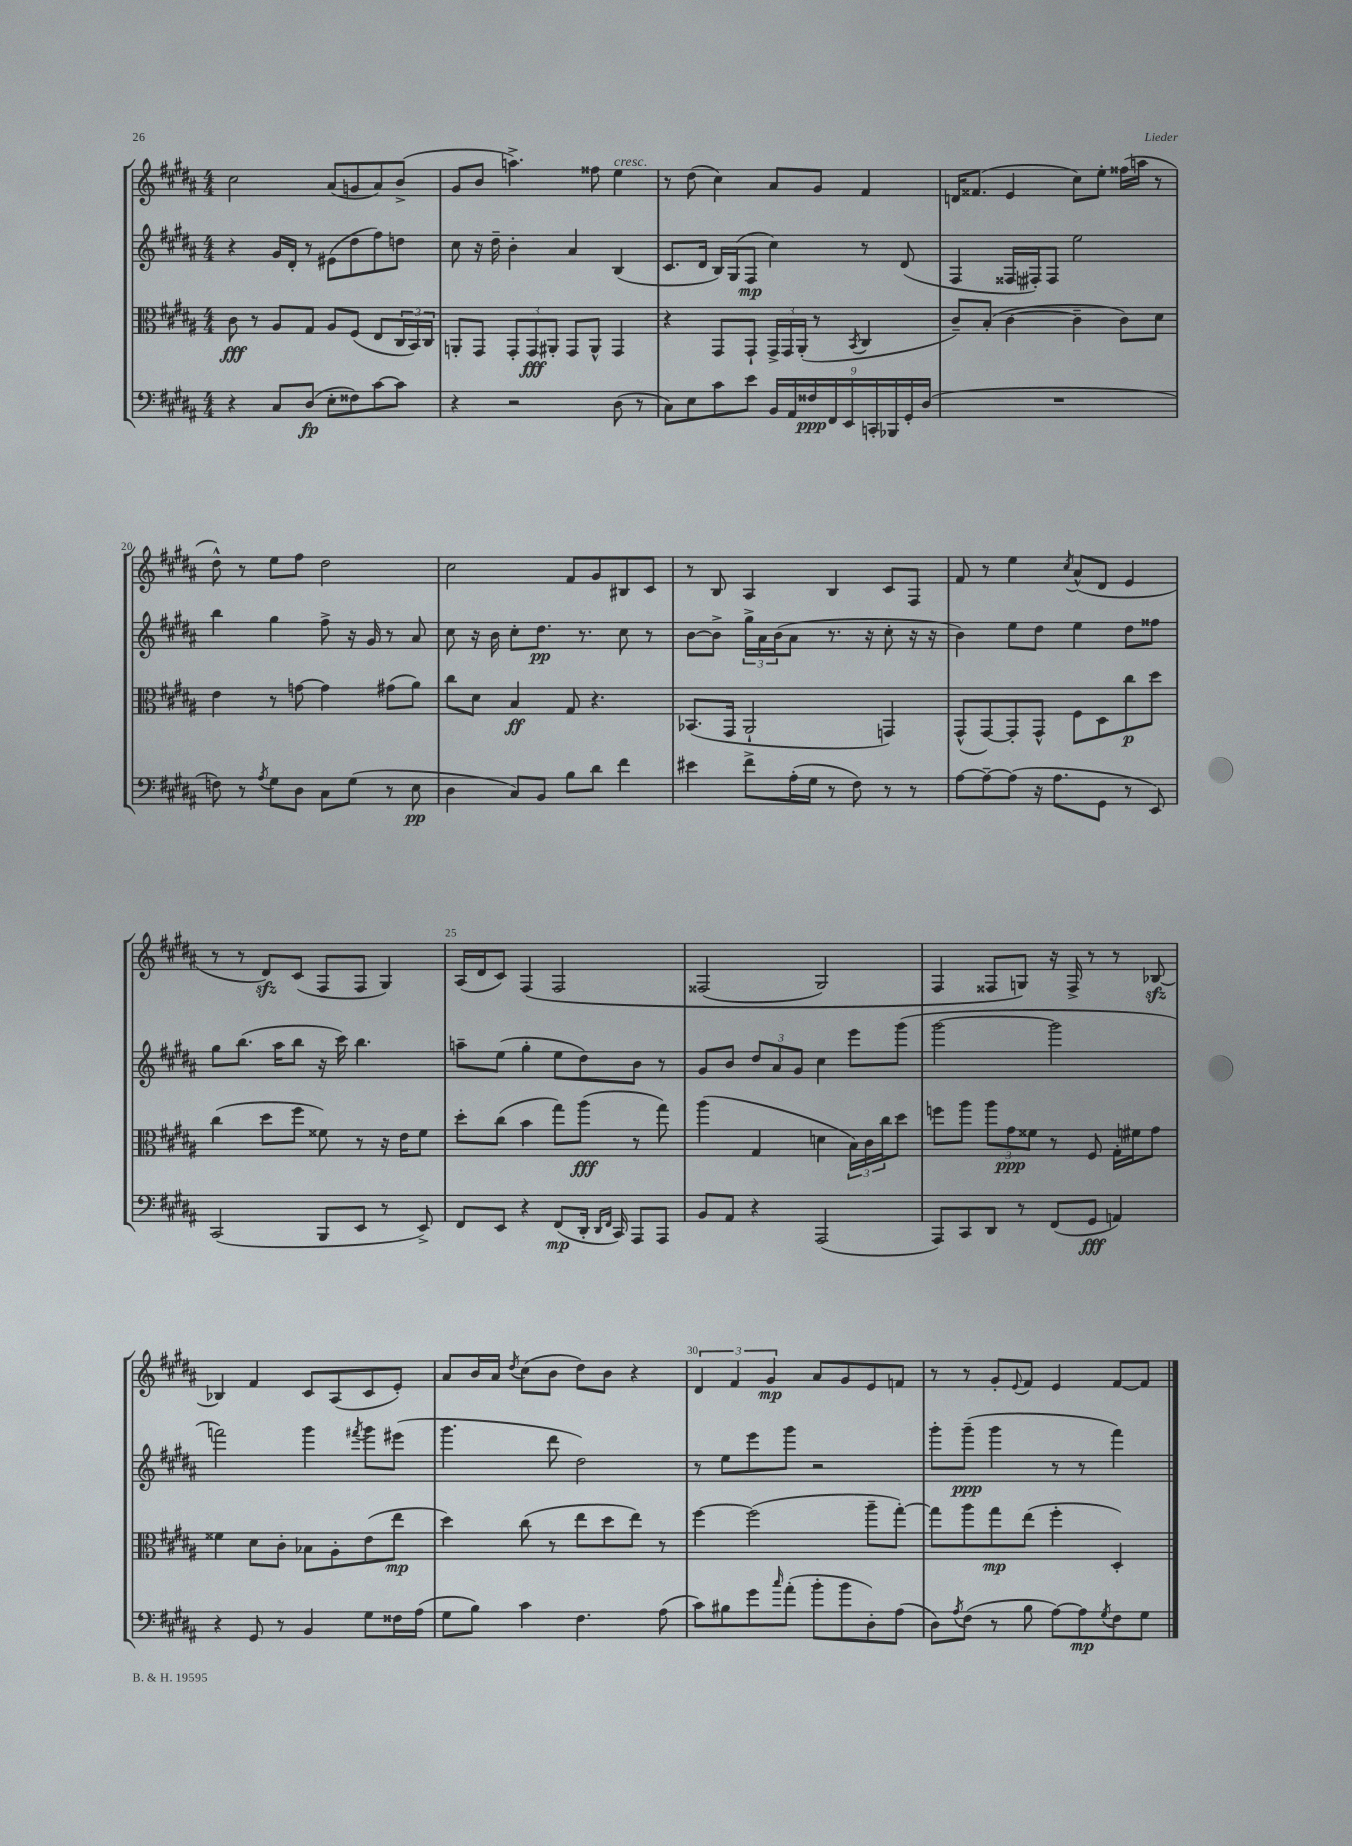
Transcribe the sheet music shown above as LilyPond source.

<<
\new StaffGroup <<
\new Staff = "s0" {
    \clef treble \key b \major \numericTimeSignature \time 4/4
    cis''2 ais'8( g'8 ais'8) b'8->( |
    gis'8 b'8 a''4.->) fisis''8 e''4^\markup { \italic "cresc." } |
    r8 dis''8( cis''4) ais'8 gis'8 fis'4 |
    d'16 fisis'8.( e'4 cis''8) e''8-. fisis''16( a''16 r8 |
    dis''8-^) r8 e''8 fis''8 dis''2 |
    cis''2 fis'8 gis'8 bis8 cis'8 |
    r8 b8 ais4 b4 cis'8 fis8 |
    fis'8 r8 e''4 \acciaccatura { cis''8 } ais'8-^( dis'8 e'4 |
    r8 r8 dis'8\sfz) cis'8( fis8 fis8 gis4) |
    ais16( dis'16 cis'8) fis4\( fis2 |
    fisis2( gis2) |
    fis4 fisis8 g8\) r16 fisis16-> r8 r8 bes8~\sfz |
    bes4 fis'4 cis'8 ais8( cis'8 e'8-.) |
    ais'8 b'16 ais'16 \acciaccatura { dis''8 } cis''8( b'8 dis''8) b'8 r4 |
    \tuplet 3/2 { dis'4 fis'4 gis'4\mp } ais'8 gis'8 e'8 f'8 |
    r8 r8 gis'8-. \appoggiatura { e'8 } fis'8 e'4 fis'8~ fis'8 \bar "|." |
}
\new Staff = "s1" {
    \clef treble \key b \major \numericTimeSignature \time 4/4
    r4 gis'16 dis'16-. r8 eis'8( dis''8 fis''8) d''8 |
    cis''8 r16 dis''16-- b'4-. ais'4 b4( |
    cis'8. dis'16 b16) gis16( fis8\mp cis''4) r8 dis'8( |
    fis4 fisis16 fis16-.) fis8 e''2 |
    b''4 gis''4 fis''8-> r16 gis'16 r8 ais'8 |
    cis''8 r16 b'16 cis''8-. dis''8.\pp r8. cis''8 r8 |
    b'8~ b'8-> \tuplet 3/2 { gis''16-> ais'16 b'16( } ais'8 r8. r16 cis''8-. r16 r16 |
    b'4) e''8 dis''8 e''4 dis''8 fisis''8 |
    gis''8 b''8.( ais''16 b''8 r16 cis'''16) b''4. |
    a''8-- e''8( gis''4-. e''8 dis''8) b'8 r8 |
    gis'8 b'8 \tuplet 3/2 { dis''8 ais'8 gis'8 } cis''4 e'''8 gis'''8( |
    gis'''2~ gis'''2 |
    f'''2) gis'''4 \acciaccatura { fis'''8 } gis'''8 eis'''8( |
    gis'''4. dis'''8 dis''2) |
    r8 e''8 e'''8 gis'''8 r2 |
    gis'''8-. gis'''8--\ppp( gis'''4 r8 r8 fis'''4) \bar "|." |
}
\new Staff = "s2" {
    \clef alto \key b \major \numericTimeSignature \time 4/4
    cis'8\fff r8 ais8 gis8 ais8 fis8( e8 \tuplet 3/2 { cis16 b,16) cis16 } |
    a,8-. gis,8 \tuplet 3/2 { gis,8-. gis,8\fff ais,8-. } gis,8 ais,8-^ gis,4 |
    r4 gis,8 gis,8-! \tuplet 3/2 { gis,16-> gis,16 ais,16-.( } r8 \acciaccatura { b,8 } cis4 |
    cis'8--) b8-.( cis'4~ cis'4-- cis'8) dis'8 |
    e'4 r8 g'8~ g'4 gis'8( ais'8) |
    cis''8 dis'8 b4\ff gis8 r4. |
    bes,8.( gis,16 ais,2-! g,4) |
    gis,8-^( gis,8~) gis,8-. gis,8-^ fis8 dis8 cis''8\p dis''8 |
    cis''4( dis''8 fis''8 fisis'8) r8 r16 e'16 fisis'8 |
    dis''8-. cis''8( b'4 gis''8) ais''8\fff( r8 gis''8) |
    ais''4( gis4 d'4 \tuplet 3/2 { b16) cis'16 cis''16 } dis''8 |
    f''8 ais''8 \tuplet 3/2 { ais''8 gis'8\ppp fisis'8 } r8 fis8 gis16-. fis'16 gis'8 |
    fisis'4 dis'8 cis'8-. bes8 ais8-. e'8( e''8\mp |
    dis''4) cis''8( r8 e''8 dis''8 e''8) r8 |
    fis''4~ fis''2( ais''8-- gis''8~-.) |
    gis''8 ais''8 gis''8\mp e''8( fis''4-. dis4-.) \bar "|." |
}
\new Staff = "s3" {
    \clef bass \key b \major \numericTimeSignature \time 4/4
    r4 cis8 dis8\fp( e8-. fisis8) cis'8~ cis'8 |
    r4 r2 dis8( r8 |
    cis8) e8 cis'8 e'8 \tuplet 9/8 { b,16 ais,16 fisis16\ppp fis,16 e,16 c,16-. bes,,16 gis,16-. dis16( } |
    R1 |
    f8) r8 \acciaccatura { ais8 } gis8 dis8 cis8 gis8( r8 e8\pp |
    dis4 cis8) b,8 b8 dis'8 fis'4 |
    eis'4 fis'8-> ais16-.( gis16 r8 fis8) r8 r8 |
    ais8~ ais8~-- ais8( r16 ais8. gis,8 r8 e,8) |
    cis,2( b,,8 e,8 r8 e,8->) |
    fis,8 e,8 r4 fis,8\mp( dis,16-. \grace { dis,16 fis,16 } cis,16) ais,,8 ais,,8 |
    b,8 ais,8 r4 ais,,2( |
    ais,,8) cis,8 dis,8 r8 fis,8( gis,8\fff a,4) |
    r4 gis,8 r8 b,4 gis8 fisis16 ais16( |
    gis8 b8) cis'4 fis4. ais8( |
    cis'8) bis8 gis'8 \grace { cis''16 } ais'8-.( b'8-. b'8 dis8-.) ais8( |
    dis8) \acciaccatura { ais8 } fis8( r8 b8 ais8~) ais8\mp \acciaccatura { gis8 } fis8 gis8 \bar "|." |
}
>>
>>
\layout { \context { \Score currentBarNumber = #16 \override BarNumber.break-visibility = ##(#f #t #t) barNumberVisibility = #(every-nth-bar-number-visible 5) } }
